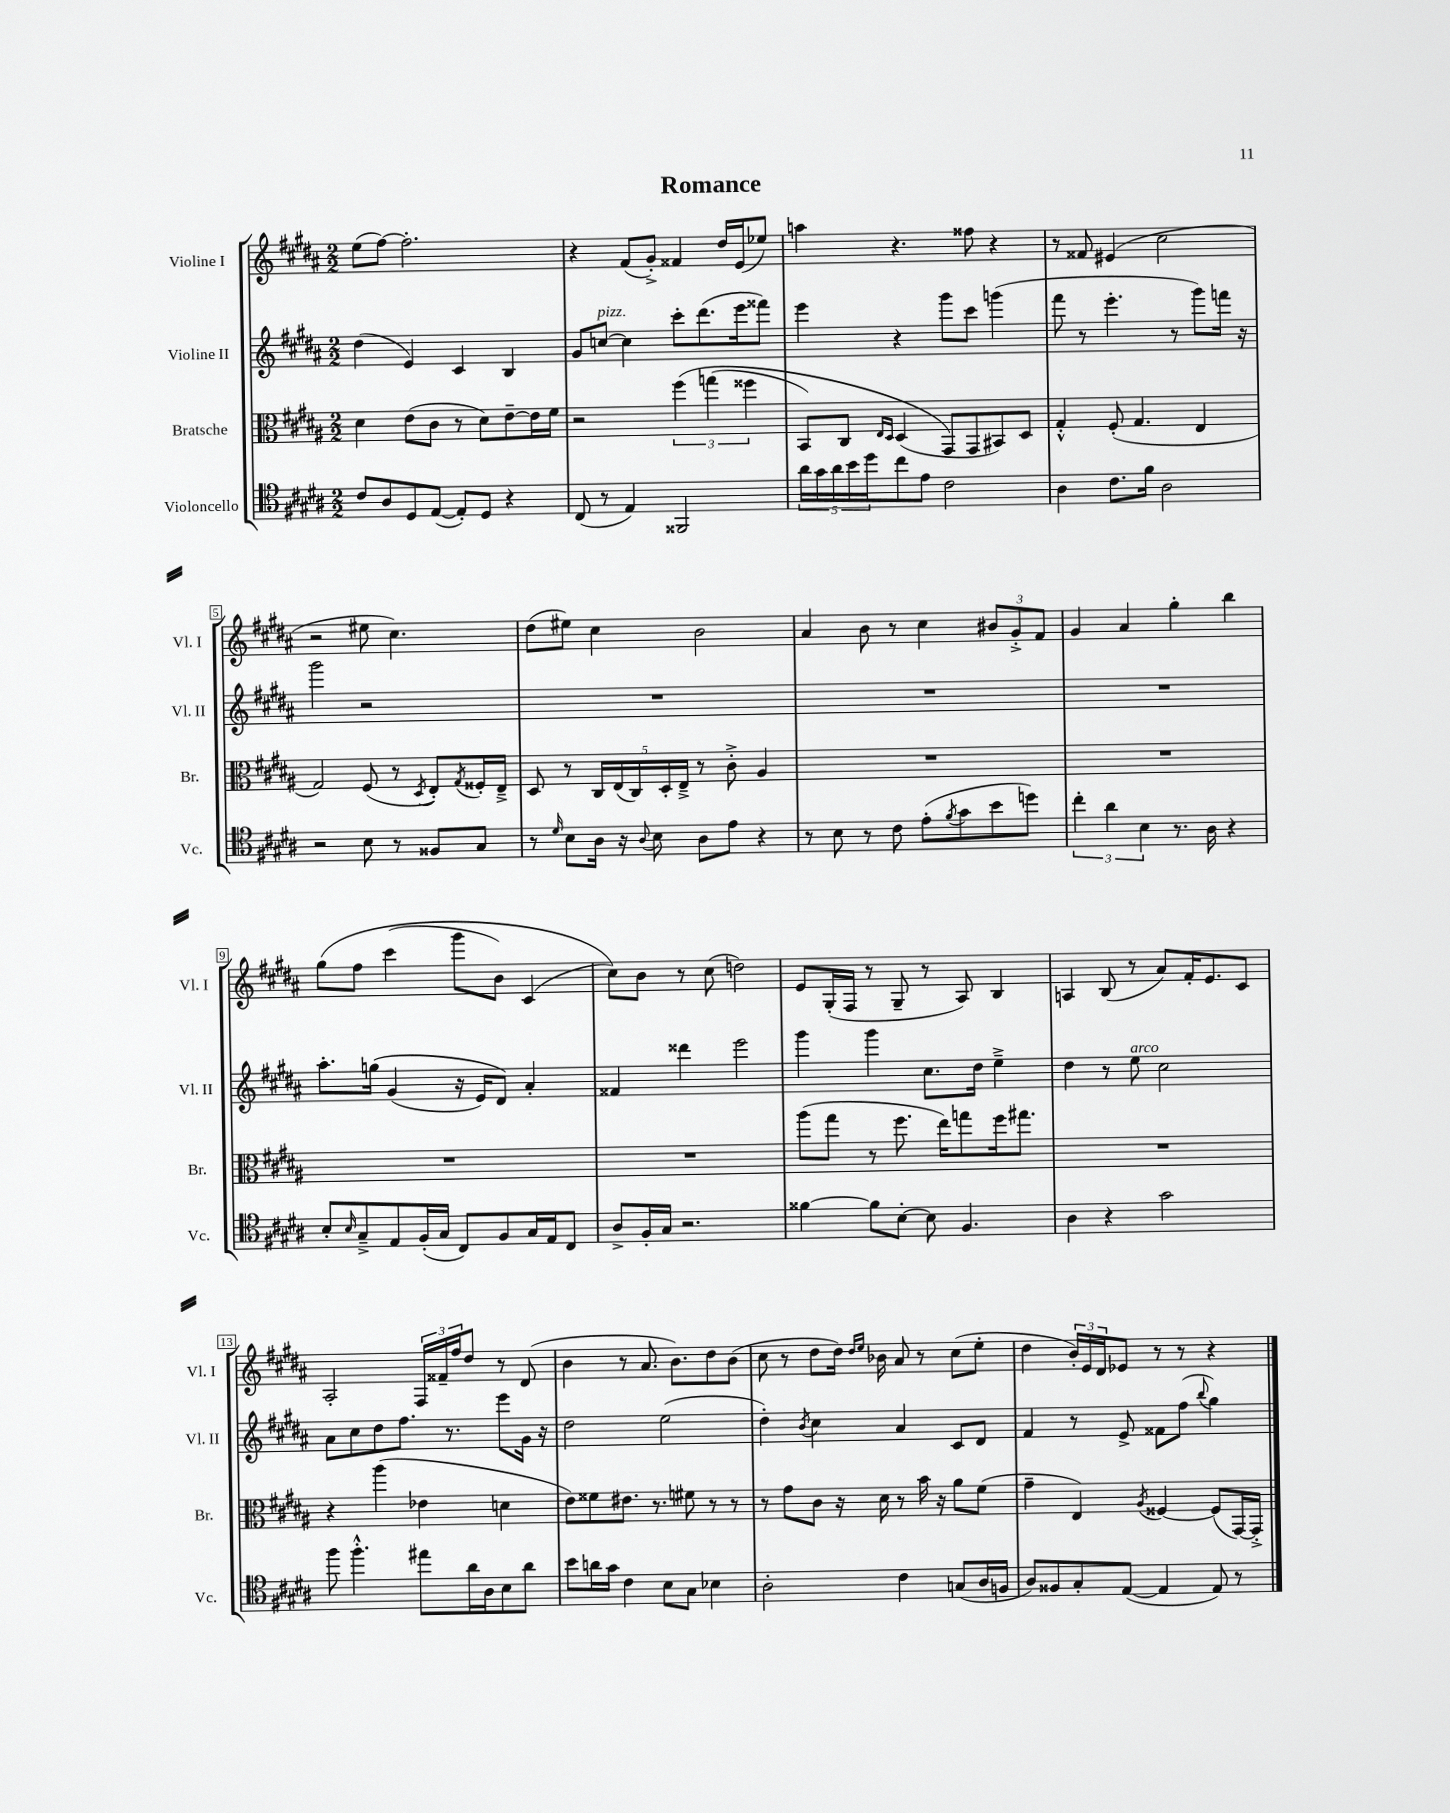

**kern	**kern	**kern	**kern
*part4	*part3	*part2	*part1
*staff4	*staff3	*staff2	*staff1
*I"Violoncello	*I"Bratsche	*I"Violine II	*I"Violine I
*I'Vc.	*I'Br.	*I'Vl. II	*I'Vl. I
*clefC4	*clefC3	*clefG2	*clefG2
*k[f#c#g#d#a#]	*k[f#c#g#d#a#]	*k[f#c#g#d#a#]	*k[f#c#g#d#a#]
*M2/2	*M2/2	*M2/2	*M2/2
=1	=1	=1	=1
8c#/L	4d#\	(4dd#\	(8ee\L
8A#/	.	.	[8ff#\J)
8D#/	(8e\L	4e/)	2.ff#'\]
([8E/J	8c#\J	.	.
8E'/L])	8r	4c#/	.
8D#/J	8d#\L)	.	.
4r	[8e~\	4B/	.
.	16e\L]	.	.
.	16f#\JJ	.	.
=2	=2	=2	=2
(8C#/	2r	8g#/L	4r
!	!	!LO:TX:a:i:t=pizz.	!
8r	.	[8ccn/J	.
4E/)	.	4cc\]	(8f#/L
.	.	.	8g#'^/J)
2FF##X/	(6ff#\	8ccc#'\L	4f##X/
.	.	(8.ddd#\	.
.	(6ggn\	.	.
.	.	.	16dd#/LL
.	.	16eee\k	(16e/J
.	6ff##X\	.	.
.	.	8fff##X\J)	8ee-X/J)
=3	=3	=3	=3
20a#\LL	8BB/L)	4eee\	4aan\
20g#\	.	.	.
20a#\	.	.	.
.	8C#/J	.	.
20b\	.	.	.
20dd#\J	.	.	.
.	16qqE/LL	.	.
.	16qqD#/JJ	.	.
8cc#\	(4D#/	4r	4.r
8e\J	.	.	.
2c#\	8GG#/L)	8ggg#\L	.
.	8GG#/	8ccc#\J	8ff##X\
.	8BB#X/)	(4gggn\	4r
.	8D#/J	.	.
=4	=4	=4	=4
4A#\	4G#'^^/	8fff#\	8r
.	.	8r	8f##X/
8.c#\L	(8F#'/	4.eee'\	(4e#X/
.	4.G#/	.	.
16f#\Jk	.	.	.
2A#\	.	.	2cc#\
.	.	8r	.
.	4E/	8ggg#\L)	.
.	.	16fffn\Jk	.
.	.	16r	.
!!LO:LB:g=z
=5	=5	=5	=5
2r	2G#/)	2ggg#\	2r
8B\	(8F#/	2r	8ee#X\
8r	8r	.	4.cc#\)
.	8qD#/	.	.
8F##X/L	8E'/L)	.	.
.	8qG#/	.	.
8G#/J	16F##X'/L	.	.
.	16E~^/JJ	.	.
=6	=6	=6	=6
8r	8D#/	1r	(8dd#\L
16qqd#/	.	.	.
8B\L	8r	.	8ee#X\J)
16A#\Jk	20C#/LL	.	4cc#\
.	(20E/	.	.
16r	.	.	.
.	20C#/)	.	.
8qqA#/	.	.	.
8B\	.	.	.
.	20D#'/	.	.
.	20E~^/JJ	.	.
8A#\L	8r	.	2b\
8e\J	8c#'^\	.	.
4r	4A#/	.	.
=7	=7	=7	=7
8r	1r	1r	4a#/
8B\	.	.	.
8r	.	.	8b\
8c#\	.	.	8r
(8e'\L	.	.	4cc#\
8qf#/	.	.	.
8g#\	.	.	.
8b\	.	.	12b#X/L
.	.	.	12g#'^/
8ddn\J)	.	.	.
.	.	.	12f#/J
=8	=8	=8	=8
6cc#'\	1r	1r	4g#/
6a#\	.	.	.
.	.	.	4a#/
6B\	.	.	.
8.r	.	.	4gg#'\
16A#\	.	.	.
4r	.	.	4bb\
!!LO:LB:g=z
=9	=9	=9	=9
8B'/L	1r	8.aa#'\L	(8gg#\L
16qqB/	.	.	.
8G#~^/	.	.	8ff#\J
.	.	(16ggn\Jk	.
8E/	.	(4g#/	(4ccc#\
(16F#'/L	.	.	.
16G#/JJ	.	.	.
8C#/L)	.	16r	8ggg#\L
.	.	16e/KL)	.
8F#/	.	8d#/J)	8b\J)
16G#/L	.	4a#'/	(4c#/
16E/J	.	.	.
8C#/J	.	.	.
=10	=10	=10	=10
8A#^/L	1r	4f##X/	8cc#\L))
16F#'/L	.	.	8b\J
16G#/JJ	.	.	.
2.r	.	4ddd##X\	8r
.	.	.	(8cc#\
.	.	2eee\	2ddn\)
=11	=11	=11	=11
[4f##X\	(8aa#\L	4ggg#\	8e/L
.	8gg#\J	.	(16G#'/L
.	.	.	16F#/JJ
8f##\L]	8r	4ggg#\	8r
[8B'\J	8.ff#\	.	8G#~/
8B\]	.	8.cc#\L	8r
.	16ee\KL)	.	.
4.F#/	8ggn\	.	8A#/)
.	.	16dd#\Jk	.
.	16ff#\k	4ee~^\	4B/
.	8.gg#X\J	.	.
=12	=12	=12	=12
4A#\	1r	4dd#\	4An/
4r	.	8r	(8B/
!	!	!LO:TX:a:i:t=arco	!
.	.	8ee\	8r
2g#\	.	2cc#\	8a#/L)
.	.	.	16f#'/K
.	.	.	8.e/
.	.	.	8c#/J
!!LO:LB:g=z
=13	=13	=13	=13
8ff#\	4r	8a#\L	2A#'/
4.ff#'^^\	.	8cc#\	.
.	(4aa#\	8dd#\	.
.	.	8.ff#\J	.
8ee#X\L	4e-X\	.	24F#/LL
.	.	.	24f##X~/
.	.	8.r	.
.	.	.	24ff#/J
16a#\L	.	.	8dd#/J
16A#\J	.	.	.
8B\	4dn\	8eee\L	8r
8a#\J	.	16g#\Jk	(8d#/
.	.	16r	.
=14	=14	=14	=14
8b\L	8e\L)	2dd#\	4b\
16an\L	8f##X\	.	.
16g#\JJ	.	.	.
4c#\	8.e#X\J	.	8r
.	.	.	8.a#/
.	8.r	.	.
8B\L	.	(2ee\	.
.	.	.	8.b\L)
8G#\J	8f#X\	.	.
4B-X\	8r	.	8dd#\
.	8r	.	(8b\J
=15	=15	=15	=15
2A#'\	8r	4dd#'\)	8cc#\
.	8g#\L	.	8r
.	.	8qb/	.
.	8c#\J	4cc#\	8dd#\L
.	16r	.	16dd#\Jk)
.	.	.	16qqdd#/LL
.	.	.	16qqee/JJ
.	16d#\	.	16b-X\
4c#\	8r	4a#/	8a#/
.	16b\	.	8r
.	16r	.	.
(8Gn/L	8a#\L	8c#/L	(8cc#\L
16A#/L	(8f#\J	8d#/J	8ee'\J
16Fn/JJ	.	.	.
=16	=16	=16	=16
8A#/L)	4g#~\	4f#/	4dd#\
8F##X/	.	.	.
8G#'/	4E/)	8r	24b'/LL)
.	.	.	24e/
.	.	.	24d#/J
([8E/J	.	8e^/	8e-X/J
.	8qA#/	.	.
4E/]	[4F##X/	8f##X\L	8r
.	.	(8ff#\J	8r
.	.	8qqbb/	.
8E/)	(8F##/L]	4gg#\)	4r
8r	[16GG#/L)	.	.
.	16GG#'^/JJ]	.	.
==	==	==	==
*-	*-	*-	*-
